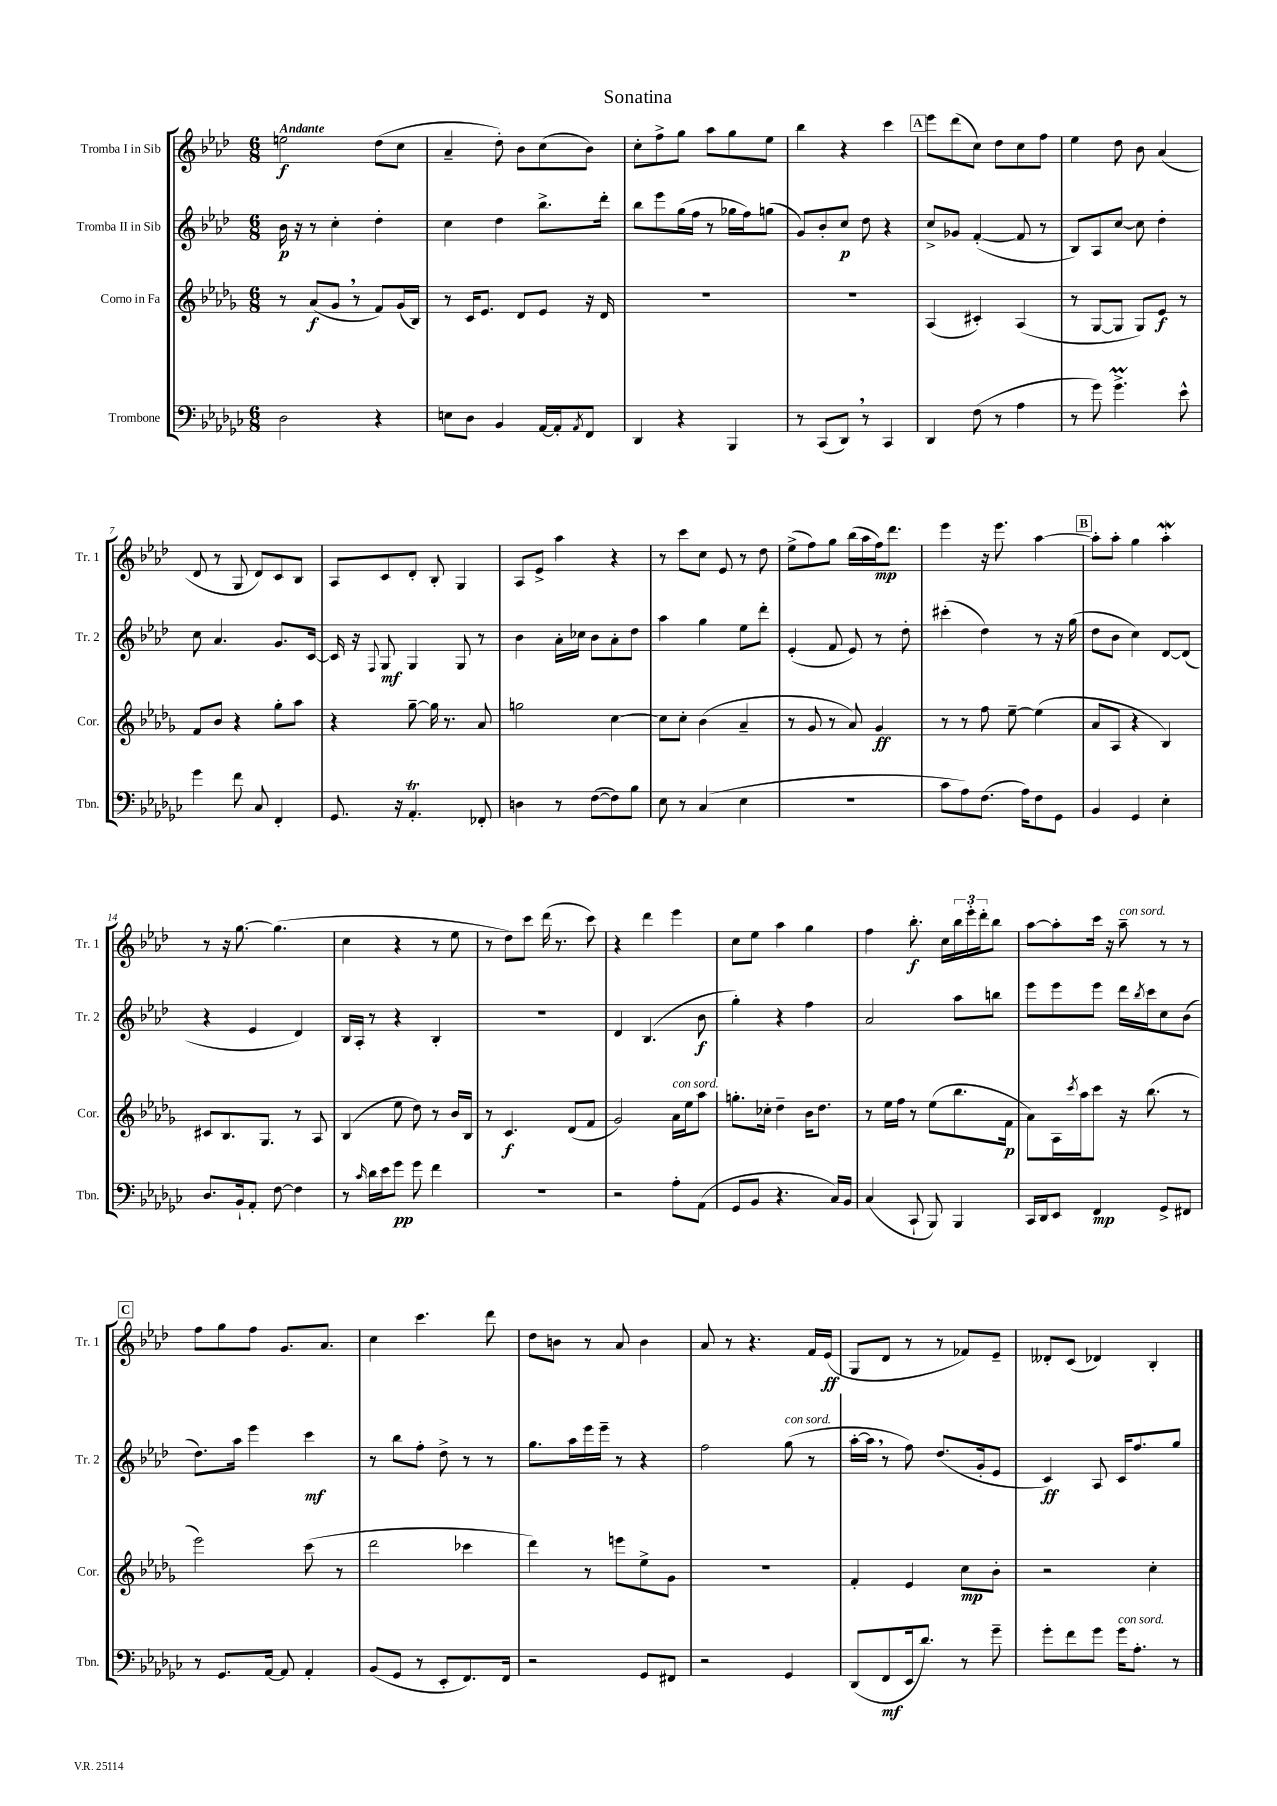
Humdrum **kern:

**kern	**kern	**kern	**kern
*staff4	*staff3	*staff2	*staff1
*clefF4	*clefG2	*clefG2	*clefG2
*k[b-e-a-d-g-c-]	*k[b-e-a-d-g-]	*k[b-e-a-d-]	*k[b-e-a-d-]
*M6/8	*M6/8	*M6/8	*M6/8
2D-	8r	16b-	2ee
.	.	16r	.
.	(8a-	8r	.
.	8g-	4cc'	.
.	8r	.	.
4r	8f)	4dd-'	(8dd-
.	(16g-	.	8cc
.	16B-)	.	.
=	=	=	=
8E	8r	4cc	4a-~
8D-	16c	.	.
.	8.e-	.	.
4BB-	.	4dd-	8dd-')
.	8d-	.	8b-
[16AA-	8e-	8.bb-^	(8cc
16AA-']	.	.	.
8qAA-	.	.	.
8FF	16r	.	8b-)
.	16d-	16ddd-'	.
=	=	=	=
4DD-	2.r	8bb-	8cc'
.	.	8eee-	8ff^
4r	.	(16gg	8gg
.	.	16ff	.
.	.	8r	8aa-
4BBB-	.	16gg-	8gg
.	.	16ff)	.
.	.	(8gg	8ee-
=	=	=	=
8r	2.r	8g)	4bb-
(8CC-	.	8b-'	.
8DD-)	.	8cc	4r
8r	.	8dd-	.
4CC-	.	4r	4ccc
=	=	=	=
4DD-	(4A-	8cc^	8eee-
.	.	8g-	(8ddd-
(8F	4c#')	([4f'	8cc)
8r	.	.	8dd-
4A-	(4A-	8f]	8cc
.	.	8r	8ff
=	=	=	=
8r	8r	8B-)	4ee-
8g-)	[8G-	8A-	.
4.g-^	8G-]	[8cc	8dd-
.	8G-)	8cc]	8b-
.	8e-	4dd-'	(4a-
8e-^^	8r	.	.
=	=	=	=
4g-	8f	8cc	8d-
.	8b-	4.a-	8r
8f	4r	.	8G
8C-	.	.	8d-)
4FF'	8gg-'	8.g	8c
.	8aa-	.	8B-
.	.	[16c	.
=	=	=	=
8.GG-	4r	16c]	8A-
.	.	16r	.
.	.	8qqF	.
.	.	8G	8c
16r	.	.	.
4.AA-'	[8gg-~	4G	8d-'
.	16gg-]	.	8B-'
.	8.r	.	.
.	.	8G	4G
8FF-'	8a-	8r	.
=	=	=	=
4D	2gg	4b-	8A-
.	.	.	8e-^
8r	.	16a-'	4aa-
.	.	16cc-	.
([8F	.	8b-	.
8F])	[4cc	8a-'	4r
8B-	.	8dd-	.
=	=	=	=
8E-	8cc]	4aa-	8r
8r	8cc'	.	8ccc
(4C-	(4b-	4gg	8cc
.	.	.	8e-
4E-	4a-~	8ee-	8r
.	.	8ddd-'	8dd-
=	=	=	=
2.r	8r	(4e-'	(8ee-^
.	8g-	.	8ff)
.	8r	8f	8gg
.	8a-)	8e-)	(16bb-
.	.	.	16aa-
.	4g-	8r	16ff)
.	.	.	8.ddd-
.	.	8dd-'	.
=	=	=	=
8c-	8r	(4ccc#'	4eee-
8A-)	8r	.	.
(8.F	8ff	4dd-)	16r
.	.	.	8.eee-
.	[8ee-~	.	.
16A-)	.	.	.
8F	(4ee-]	8r	[4aa-
8GG-	.	16r	.
.	.	(16gg	.
=	=	=	=
4BB-	8a-	8dd-	8aa-']
.	8A-	8b-	8aa-'
4GG-	4r	4cc)	4gg
4E-'	4B-)	[8d-	4aa-'
.	.	(8d-]	.
=	=	=	=
8.D-	8c#	4r	8r
.	8.B-	.	16r
16BB-`	.	.	[8.gg
8AA-'	.	4e-	.
.	8.G-	.	.
[8F	.	.	(4.gg]
4F]	8r	4d-)	.
.	8A-	.	.
=	=	=	=
8r	(4B-	16B-	4cc
.	.	16A-'	.
16qqc-	.	.	.
16d-	.	8r	.
16e-	.	.	.
8g-	8ee-	4r	4r
8g-	8dd-)	.	.
4f	8r	4B-'	8r
.	16b-	.	8ee-
.	16B-	.	.
=	=	=	=
2.r	8r	2.r	8r
.	4.c	.	8dd-)
.	.	.	8ccc
.	.	.	(16ddd-
.	.	.	8.r
.	(8d-	.	.
.	8f	.	8ccc)
=	=	=	=
2r	2g-)	4d-	4r
.	.	(4.B-	4ddd-
8A-'	16a-	.	4eee-
.	16ee-	.	.
(8AA-	8aa-	8b-	.
=	=	=	=
8GG-	8.gg'	4gg')	8cc
8BB-	.	.	8ee-
.	16cc-'	.	.
4.r	4dd-~	4r	4aa-
.	16b-	4ff	4gg
.	8.dd-	.	.
16C-)	.	.	.
16BB-	.	.	.
=	=	=	=
(4C-	8r	2a-	4ff
.	16ee-	.	.
.	16ff	.	.
8CC-`	8r	.	8.bb-'
8BBB-)	(8ee-	.	.
.	.	.	16cc
4BBB-	8.bb-	8aa-	24bb-
.	.	.	24eee-'
.	.	.	24ddd-'
.	.	8bb	8bb-
.	16f	.	.
=	=	=	=
16CC-	8a-)	8eee-	[8aa-
16DD-	.	.	.
8EE-	16A-	8eee-	8aa-']
.	8qccc	.	.
.	16aa-	.	.
4FF	8ccc	8eee-	16ccc
.	.	.	16r
.	16r	16ddd-	8aa-~
.	.	8qbb-	.
.	(8.bb-	16ccc	.
8GG-^	.	8cc	8r
8FF#	8r	(8b-	8r
=	=	=	=
8r	2eee-)	8.dd-)	8ff
8.GG-	.	.	8gg
.	.	16aa-	.
.	.	4eee-	8ff
[16AA-	.	.	.
8AA-]	.	.	8.g
4AA-'	(8ccc	4ccc	.
.	.	.	8.a-
.	8r	.	.
=	=	=	=
(8BB-	2ddd-	8r	4cc
8GG-	.	8bb-	.
8r	.	8ff'	4.ccc
8EE-'	.	8dd-^	.
8.FF)	4ccc-	8r	.
.	.	8r	8ddd-
16FF	.	.	.
=	=	=	=
2r	4ddd-)	8.gg	8dd-
.	.	.	8b
.	.	16aa-	.
.	8r	16eee-	8r
.	.	16eee-~	.
.	8eee	8r	8a-
8GG-	8ee-^	4r	4b
8FF#	8g-	.	.
=	=	=	=
2r	2.r	2ff	8a-
.	.	.	8r
.	.	.	4.r
4GG-	.	(8gg	.
.	.	8r	16f
.	.	.	(16e-
=	=	=	=
(8DD-	4f'	[16aa-'	8G
.	.	16aa-]	.
8FF	.	8r	8d-
16EE-	4e-	8ff)	8r
8.d-)	.	.	.
.	.	(8.dd-	8r
8r	8cc	.	8f-)
.	.	16g'	.
8g-~	8b-'	8e-	8e-~
=	=	=	=
8g-'	2r	4c)	8d--'
8f	.	.	(8c
8g-	.	8A-	4d-)
16g-	.	16c	.
8.A-'	.	8.ff	.
.	4cc'	.	4B-'
8r	.	8gg	.
==	==	==	==
*-	*-	*-	*-
